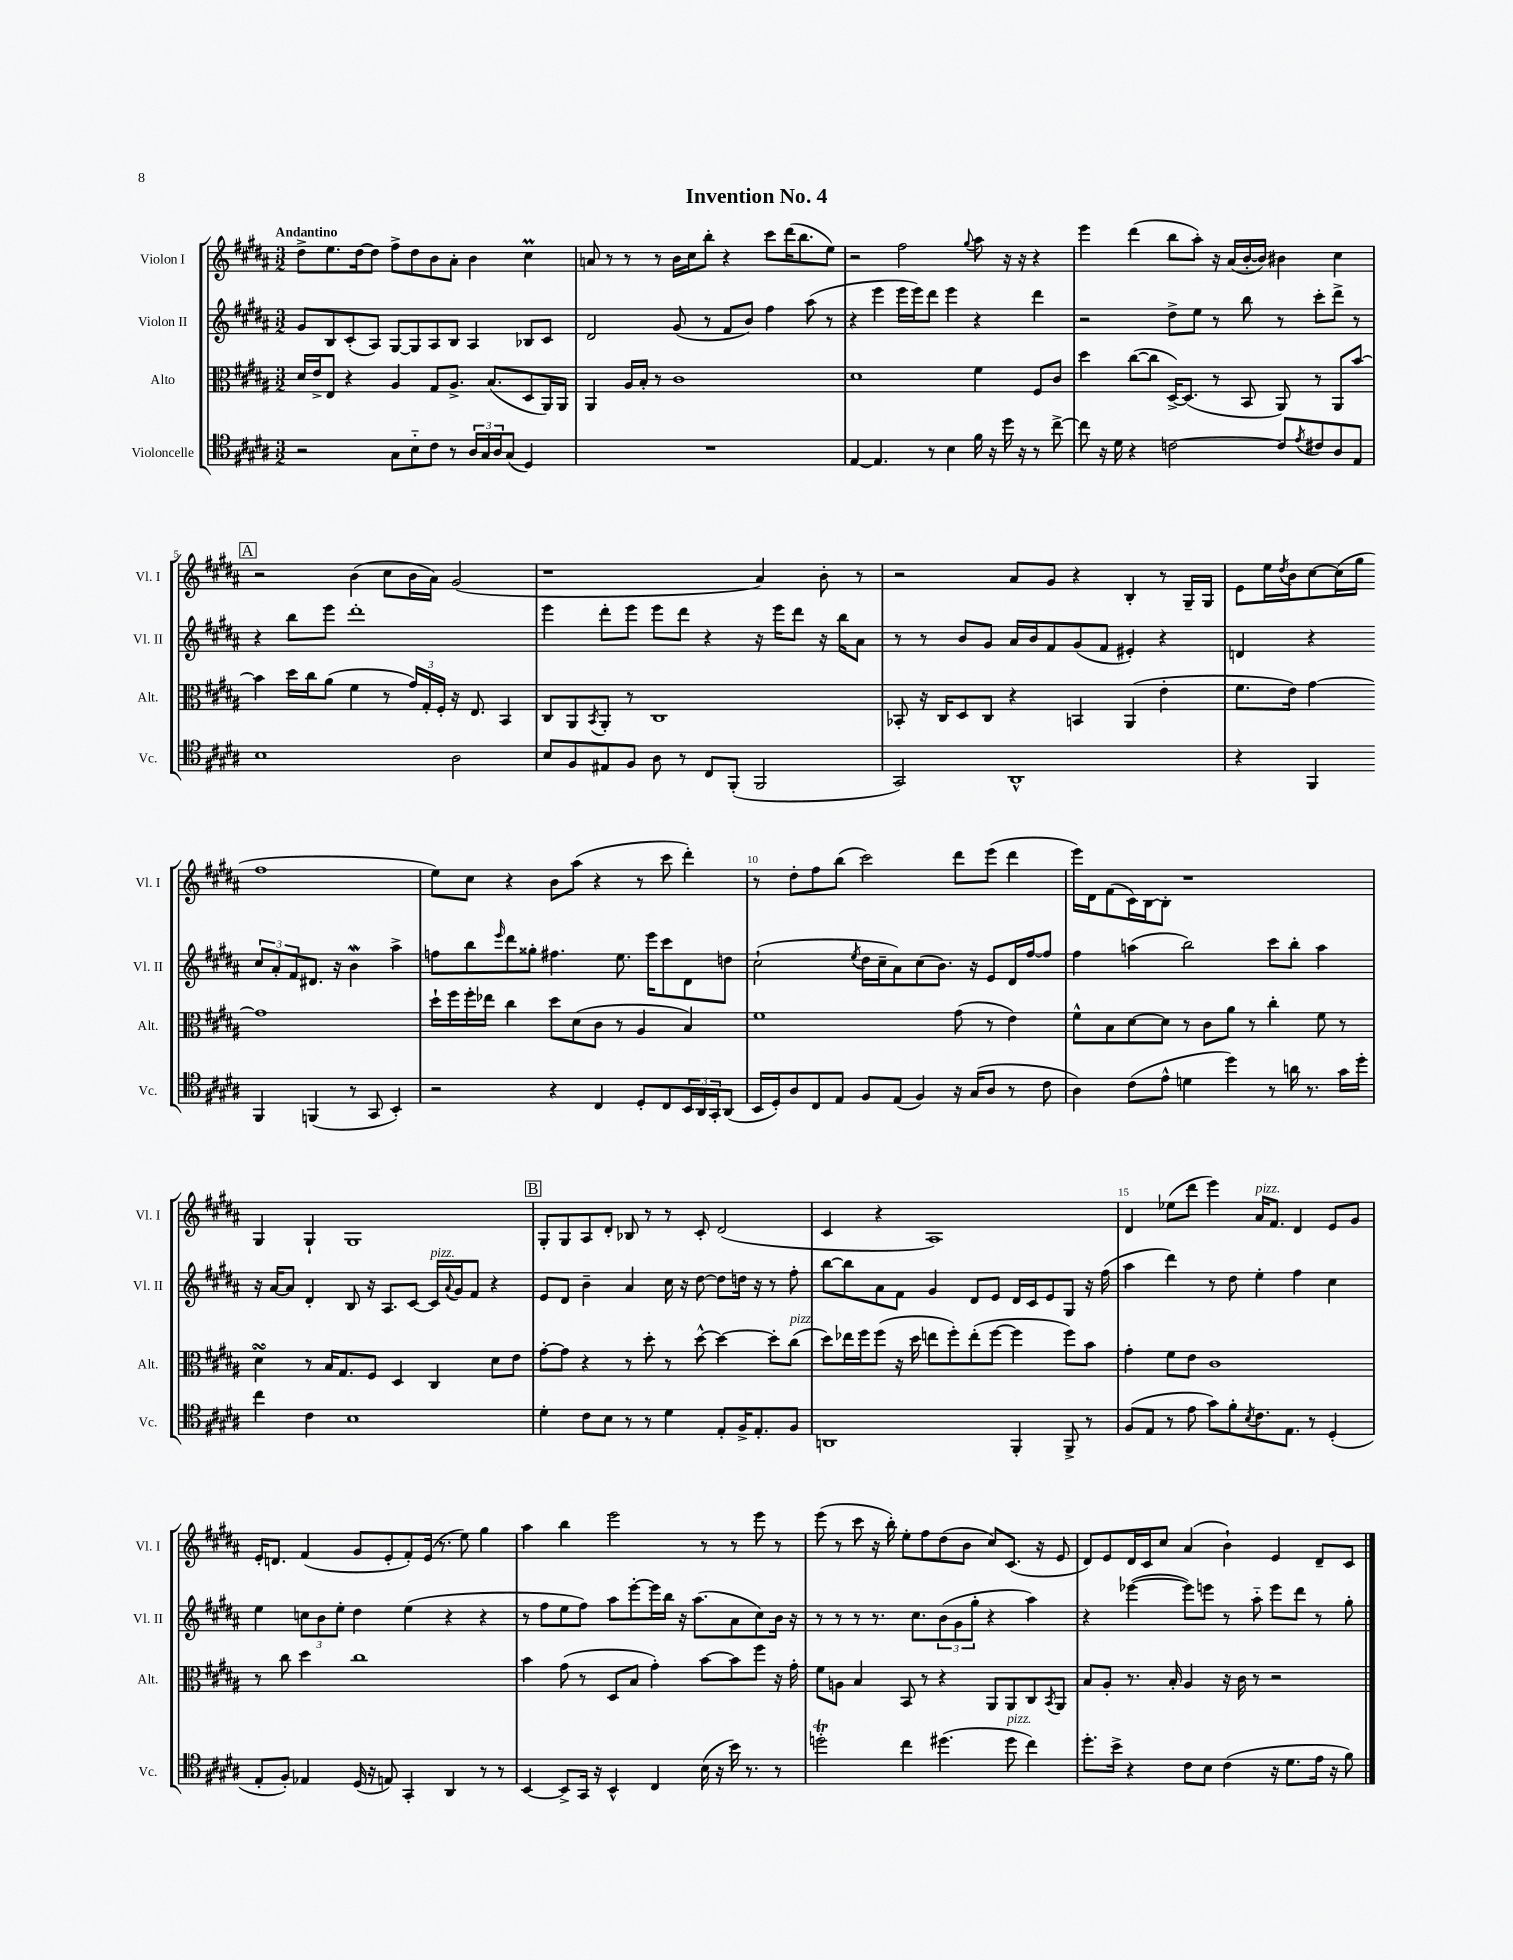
\header { title = "Invention No. 4" }
<<
\new StaffGroup <<
\new Staff = "s0" \with { instrumentName = "Violon I" shortInstrumentName = "Vl. I" } {
    \clef treble \key b \major \numericTimeSignature \time 3/2 \tempo "Andantino"
    dis''8-> e''8. dis''16~ dis''8 fis''8-> dis''8 b'8 ais'8-. b'4 cis''4\prall |
    a'8 r8 r8 r8 b'16 cis''16 b''8-. r4 cis'''8 dis'''16( b''8. e''8) |
    r2 fis''2 \appoggiatura { gis''8 } ais''8 r16 r16 r4 |
    e'''4 dis'''4( b''8 ais''8-.) r16 ais'16( b'16~-. b'16) bis'4 cis''4 |
    \mark \markup { \box "A" } r2 b'4( cis''8 b'16 ais'16) gis'2( |
    r1 ais'4) b'8-. r8 |
    r2 ais'8 gis'8 r4 b4-. r8 gis16-- gis16 |
    e'8 e''16 \acciaccatura { dis''8 } b'16 cis''8~ cis''16( gis''16 fis''1 |
    e''8) cis''8 r4 b'8 ais''8( r4 r8 cis'''8 dis'''4-.) |
    r8 dis''8-. fis''8 b''8( cis'''2) dis'''8 e'''8( dis'''4 |
    e'''16) dis'16 fis'8( cis'16) b16~ b8-. r1 |
    gis4 gis4-! gis1 |
    \mark \markup { \box "B" } gis8-. gis8 ais8 dis'8-. bes8 r8 r8 cis'8-. dis'2( |
    cis'4 r4 ais1) |
    dis'4 ees''8( dis'''8 e'''4) ais'16^\markup { \italic "pizz." } fis'8. dis'4 e'8 gis'8 |
    e'16-. d'8. fis'4( gis'8 e'8-. fis'8-.) e'16( r8. e''8) gis''4 |
    ais''4 b''4 e'''2 r8 r8 e'''8 r8 |
    e'''8( r8 cis'''8 r16 b''16-.) e''8-. fis''8 dis''8( b'8 cis''8) cis'8.( r16 e'8 |
    dis'8) e'8 dis'16 cis'16 cis''8 ais'4( b'4-!) e'4 dis'8-- cis'8 \bar "|." |
}
\new Staff = "s1" \with { instrumentName = "Violon II" shortInstrumentName = "Vl. II" } {
    \clef treble \key b \major \numericTimeSignature \time 3/2
    gis'8 b8 cis'8-.( ais8) gis8~ gis8 ais8 b8 ais4 bes8 cis'8 |
    dis'2 gis'8( r8 fis'8 b'8) fis''4 ais''8( r8 |
    r4 e'''4 e'''16 e'''16) dis'''8 e'''4 r4 dis'''4 |
    r2 dis''8-> e''8 r8 b''8 r8 cis'''8-. dis'''8-> r8 |
    \mark \markup { \box "A" } r4 b''8 e'''8 dis'''1-. |
    e'''4 dis'''8-. e'''8 e'''8 dis'''8 r4 r16 e'''16 dis'''8 r16 b''16 ais'8 |
    r8 r8 b'8 gis'8 ais'16 b'16 fis'8 gis'8( fis'8 eis'4-.) r4 |
    d'4 r4 \tuplet 3/2 { cis''8 ais'8-. fis'8 } dis'8. r16 b'4\mordent ais''4-> |
    f''8 b''8 \grace { e'''16 } dis'''8 gisis''8-. fis''4. e''8. e'''16 cis'''8 dis'8 d''8 |
    cis''2-!( \acciaccatura { e''8 } dis''16 cis''16-- ais'8) cis''8( b'8.) r16 e'8 dis'16 fis''16~ fis''8 |
    fis''4 a''4( b''2) cis'''8 b''8-. a''4 |
    r16 ais'16~ ais'8 dis'4-. b8 r16 ais8. cis'8~ cis'16^\markup { \italic "pizz." } \appoggiatura { ais'8 } gis'16 fis'8 r4 |
    \mark \markup { \box "B" } e'8 dis'8 b'4-- ais'4 cis''16 r16 dis''8~ dis''8 d''16 r16 r8 fis''8-. |
    b''8~ b''8 ais'8 fis'8 gis'4 dis'8 e'8 dis'16 cis'16 e'8 gis8 r16 fis''16( |
    ais''4 dis'''4) r8 dis''8 e''4-. fis''4 cis''4 |
    e''4 \tuplet 3/2 { c''8 b'8 e''8-. } dis''4 e''4( r4 r4 |
    r8 fis''8 e''8 fis''8) ais''8 e'''8~-. e'''16 b''16 r16 ais''8.( ais'8 cis''8) b'16 r16 |
    r8 r8 r8 r8. cis''8. \tuplet 3/2 { b'8( gis'8 gis''8-. } r4 ais''4) |
    r4 ees'''4~( ees'''8) e'''8 r8 ais''8-_ e'''8 dis'''8 r8 gis''8-. \bar "|." |
}
\new Staff = "s2" \with { instrumentName = "Alto" shortInstrumentName = "Alt." } {
    \clef alto \key b \major \numericTimeSignature \time 3/2
    dis'16 e'16-> e8 r4 ais4 gis8 ais8.-> b8.( dis8 ais,16) ais,16 |
    ais,4 ais16 b16-. r8 cis'1 |
    dis'1 fis'4 fis8 cis'8 |
    dis''4 cis''8~( cis''8 dis16~->) dis8.( r8 b,8 ais,8) r8 ais,8 b'8~ |
    \mark \markup { \box "A" } b'4 dis''16 cis''16 ais'8( fis'4 r8 \tuplet 3/2 { gis'16) gis16-. fis16-. } r16 e8. b,4 |
    cis8 ais,8 \acciaccatura { b,8 } ais,8-. r8 cis1 |
    bes,8-. r16 cis16 dis8 cis8 r4 b,4 ais,4( e'4-. |
    fis'8. e'16) gis'4~ gis'1 |
    dis''16-! fis''16 fis''16-. ees''16 cis''4 dis''8 dis'8( cis'8 r8 ais4 b4) |
    fis'1 gis'8( r8 e'4) |
    fis'8-^ b8 dis'8~ dis'8 r8 cis'8 ais'8 r8 cis''4-. fis'8 r8 |
    dis'4\turn r8 b16 gis8. fis8 dis4 cis4 dis'8 e'8 |
    \mark \markup { \box "B" } gis'8~-. gis'8 r4 r8 dis''8-. r8 dis''8~-^ dis''4~ dis''8-. cis''8^\markup { \italic "pizz." }( |
    dis''8) ees''16 fis''16 fis''8( r16 dis''16 e''8 fis''8-.) e''8-.( fis''8~ fis''4 fis''8) b'8 |
    gis'4-. fis'8 e'8 cis'1 |
    r8 cis''8 dis''4 cis''1 |
    b'4 gis'8( r8 dis8 b8 gis'4-.) b'8~ b'8 fis''8 r16 gis'16-. |
    fis'8 a8 b4 b,8 r8 r4 ais,8 ais,8 cis8 \acciaccatura { b,8 } ais,8 |
    b8 ais8-. r8. b16-. ais4 r16 cis'16 r8 r2 \bar "|." |
}
\new Staff = "s3" \with { instrumentName = "Violoncelle" shortInstrumentName = "Vc." } {
    \clef tenor \key b \major \numericTimeSignature \time 3/2
    r2 gis8 b8-_ cis'8 r8 \tuplet 3/2 { ais16 gis16 ais16 } gis8( dis4) |
    R1. |
    e4~ e4. r8 b4 fis'16 r16 dis''16 r16 r8 cis''8~-> |
    cis''8 r16 dis'16 r4 c'2~ c'8 \acciaccatura { e'8 } cis'8 ais8 e8 |
    \mark \markup { \box "A" } b1 ais2 |
    b8 fis8 eis8 fis8 ais8 r8 cis8 fis,8-.( fis,2 |
    gis,2) ais,1-^ |
    r4 fis,4 fis,4 f,4( r8 gis,8 b,4-.) |
    r2 r4 cis4 dis8-. cis8 \tuplet 3/2 { b,16 ais,16 gis,16-. } ais,8( |
    b,16 dis16-.) ais8 cis8 e8 fis8 e8( fis4) r16 gis16( ais8 r8 cis'8 |
    ais4) cis'8( e'8-^ d'4 dis''4) r8 a'16 r8. gis'16 dis''16-. |
    cis''4 cis'4 b1 |
    \mark \markup { \box "B" } dis'4-. cis'8 b8 r8 r8 dis'4 e8-. fis16-> e8.-. fis8 |
    a,1 fis,4-. fis,8-> r8 |
    fis8( e8 r8 e'8 gis'8) fis'8-. \acciaccatura { b8 } cis'8. e8. r8 dis4-.( |
    e8-. fis8-.) ees4 dis16( r16 e8) gis,4-. ais,4 r8 r8 |
    b,4~ b,8-> gis,16 r16 b,4-^ cis4 b16( r16 b'16) r8. r8 |
    d''2-.\trill cis''4 dis''4.( dis''8^\markup { \italic "pizz." } cis''4) |
    dis''8.-. b'16-> r4 cis'8 b8 cis'4( r16 dis'8. e'16 r16 fis'8) \bar "|." |
}
>>
>>
\layout { \context { \Score \override BarNumber.break-visibility = ##(#f #t #t) barNumberVisibility = #(every-nth-bar-number-visible 5) } }
